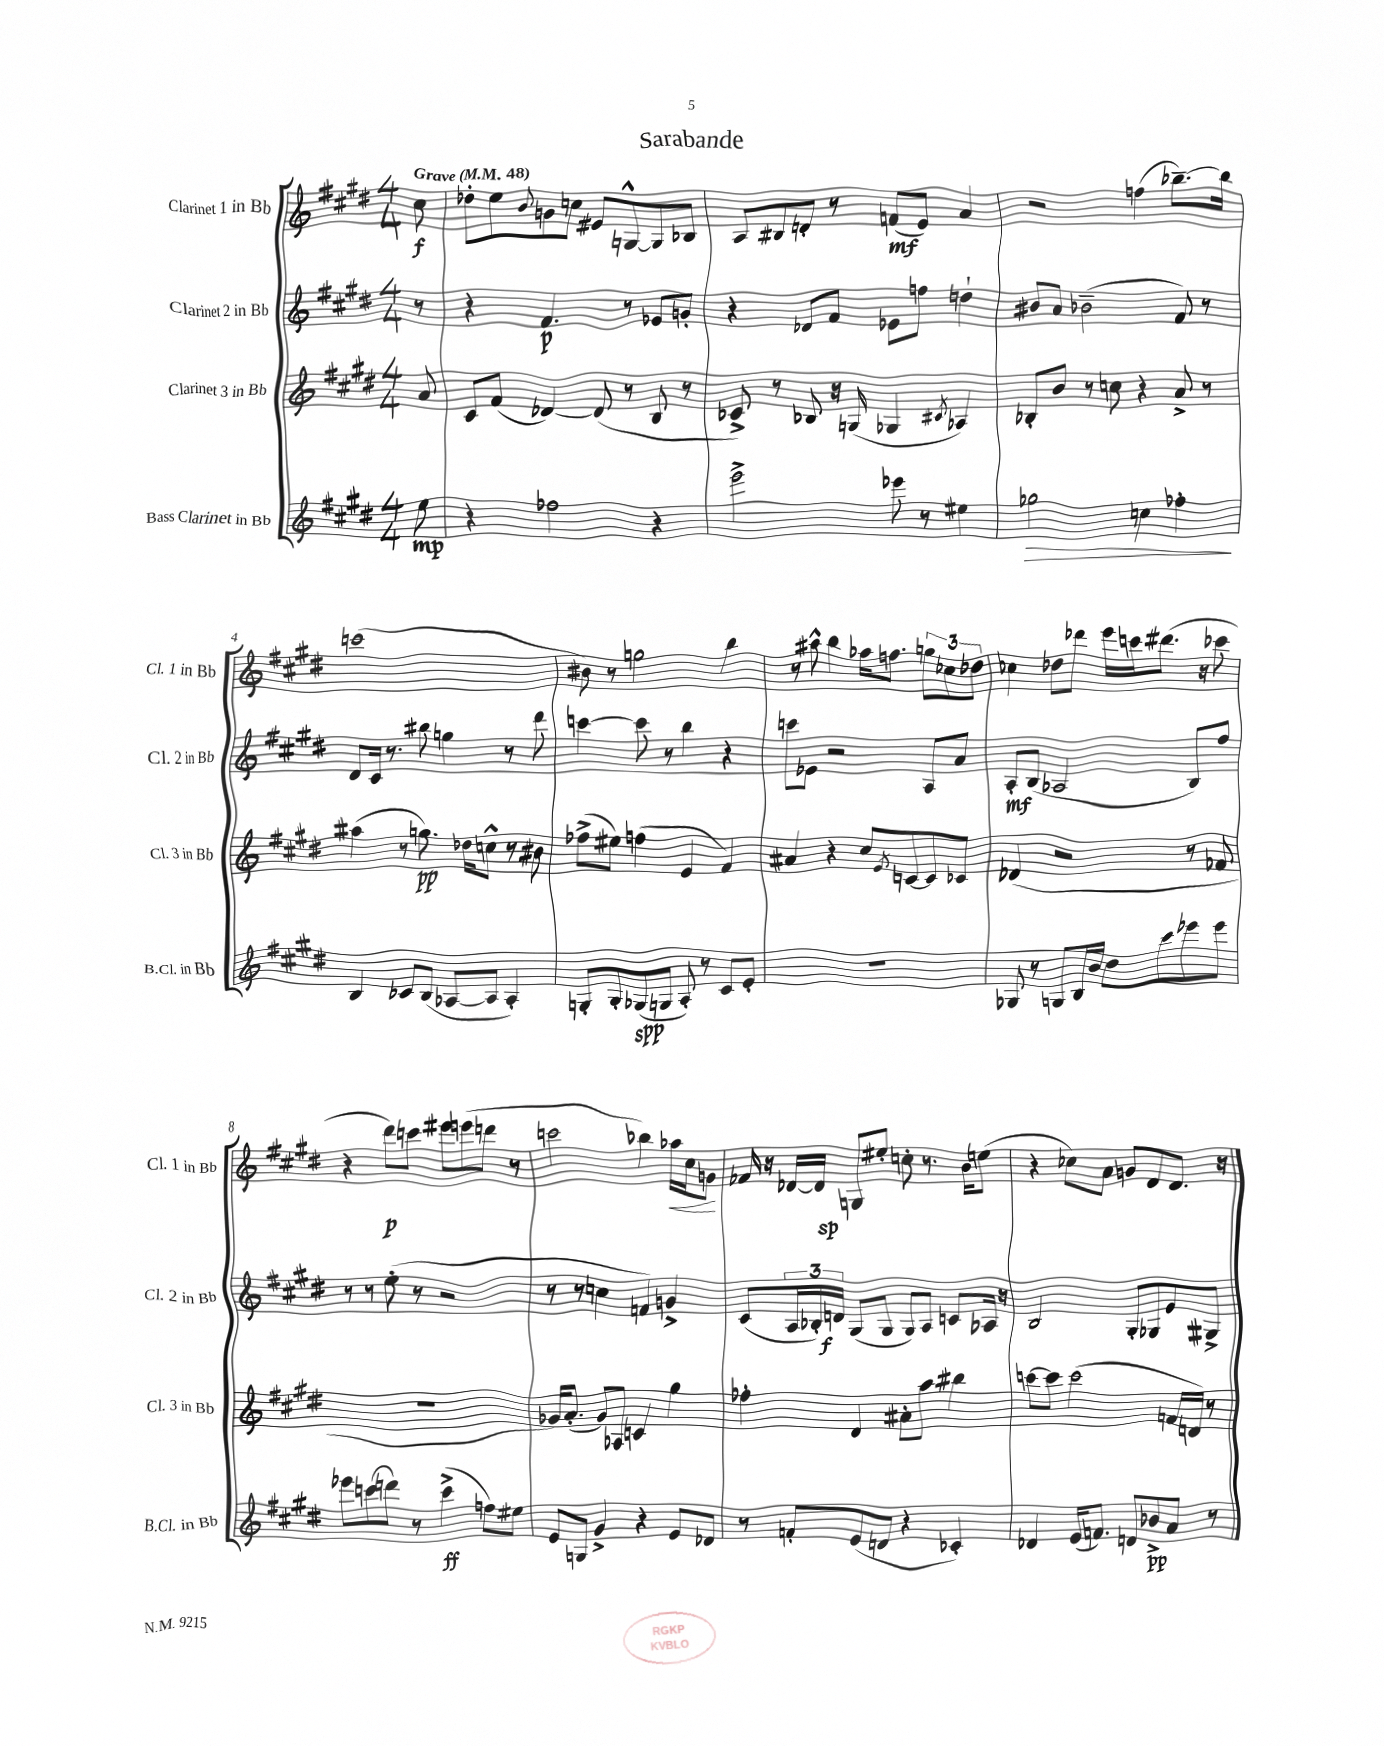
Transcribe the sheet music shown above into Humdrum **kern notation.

**kern	**kern	**kern	**kern
*staff4	*staff3	*staff2	*staff1
*clefG2	*clefG2	*clefG2	*clefG2
*k[f#c#g#d#]	*k[f#c#g#d#]	*k[f#c#g#d#]	*k[f#c#g#d#]
*M4/4	*M4/4	*M4/4	*M4/4
*MM48	*MM48	*MM48	*MM48
8ee\	8a/	8r	8cc#\
=	=	=	=
4r	8c#/L	4r	8dd-'\L
.	(8f#/J	.	8ee\
.	.	.	8qqb/
2ff-\	[4d-/)	4.f#/	8g\
.	.	.	8cc\J
.	(8d-/]	.	8e#/L
.	8r	8r	[8G^^/
4r	8B/	8e-/L	8G/]
.	8r	8g'/J	8B-/J
=	=	=	=
2eee^\	8c-^/)	4r	8A/L
.	8r	.	8B#/
.	8B-/	8d-/L	8d'/J
.	16r	8f#/J	8r
.	(16G/	.	.
8eee-\	4G-/	8e-\L	(8f/L
8r	.	8ff\J	8e/J)
.	8qc#/	.	.
4ee#\	4A-/)	4dd`\	4a/
=	=	=	=
2gg-\	8B-'/L	8b#/L	2r
.	8b/J	8a/J	.
.	8r	(2b-~\	.
.	8cc\	.	.
4cc\	4r	.	(4ff\
4ff-'\	8a^/	8f#/)	[8.bb-~\L)
.	8r	8r	.
.	.	.	16bb-\]Jk
=	=	=	=
4B/	(4aa#\	8d#/L	(1ccc
.	.	16c#/Jk	.
.	.	8.r	.
8c-/L	8r	.	.
(8B/J	8.gg\)	8bb#\	.
[8A-/L	.	4gg\	.
.	16dd-\LK	.	.
8A-/]J	8cc^^\J	.	.
4A-'/)	8r	8r	.
.	8b#\	8ddd#\	.
=	=	=	=
8G'/L	(8ff-^\L	[4ccc\	8b#\)
8G'/	8ee#\J)	.	8r
(8G-/	(4ff\	8ccc\]	2gg\
8G/J	.	8r	.
8A'/)	4e/	4bb\	.
8r	.	.	.
8c#/L	4f#/)	4r	4bb\
8e'/J	.	.	.
=	=	=	=
1r	4a#/	8ccc\L	8r
.	.	8e-\J	8aa#^^\
.	4r	2r	4bb\
.	8cc#/L	.	16aa-\LK
.	.	.	8.ff\J
.	8qe/	.	.
.	[8c/	.	.
.	8c/]	8A/L	12gg\L
.	.	.	12cc-\
.	8c-/J	8a/J	.
.	.	.	12dd-\J
=	=	=	=
8G-/	(4d-/	8A'/L	4cc-\
8r	.	(8B/J	.
8G/L	2r	2A-/	8dd-\L
16B/L	.	.	8ddd-\J
16b/JJ	.	.	.
8dd#\L	.	.	16eee\LL
.	.	.	16ccc\J
8ccc#\	.	.	(8.ddd#\J
8eee-\	8r	8B/L)	.
.	.	.	16r
8eee-\J	8f-/	8ff#/J	8ccc-\
=	=	=	=
8eee-\L	1r	8r	4r
(8ccc\	.	8r	.
8ddd\J)	.	(8ee'\	8ddd#\L)
8r	.	8r	8ccc\J
(4ccc^\	.	2r	8eee#\L
.	.	.	(8eee\
8ff\L)	.	.	8ddd\J
8ee#\J	.	.	8r
=	=	=	=
8e/L	16g-/LK)	8r	2ccc\
.	(8.a'/J	.	.
8G/J	.	8r	.
4g#^/	8g-/L)	4cc\	.
.	8A-/J	.	.
4r	4c/	4f/)	4bb-\)
8e/L	4gg#\	4g^/	16aa-\LL
.	.	.	16cc#\J
8d-/J	.	.	8g\J
=	=	=	=
8r	4ff-'\	(8c#/L	16f-/
.	.	.	16r
8f'/L	.	24A/L	[16d-/LL
.	.	24B-'/)	.
.	.	.	16d-/]JJ
.	.	24d/JJ	.
(8e/	4d#/	(8G#/L	8G/L
8d/J	.	8G#/J	8ee#'/J
4r	8a#'\L	8G#/L)	8cc'\
.	8aa\J	8A/J	8.r
4c-'/)	4bb#\	8c/L	.
.	.	.	16b\LK
.	.	16A-/Jk	(8ee\J
.	.	16r	.
=	=	=	=
4d-/	[8ccc\L	2B/	4r
.	8ccc\]J	.	.
(16e/LK	(2ccc\	.	8cc-\L)
8.f/J)	.	.	.
.	.	.	8a\J
8d/L	.	8G#'/L	8g/L
8b-^/	.	8G-/	8d#/
8a/J	16f/LL	8e/	8.d#/J
.	16d/JJ)	.	.
8r	8r	8G#^/J	.
.	.	.	16r
==	==	==	==
*-	*-	*-	*-
